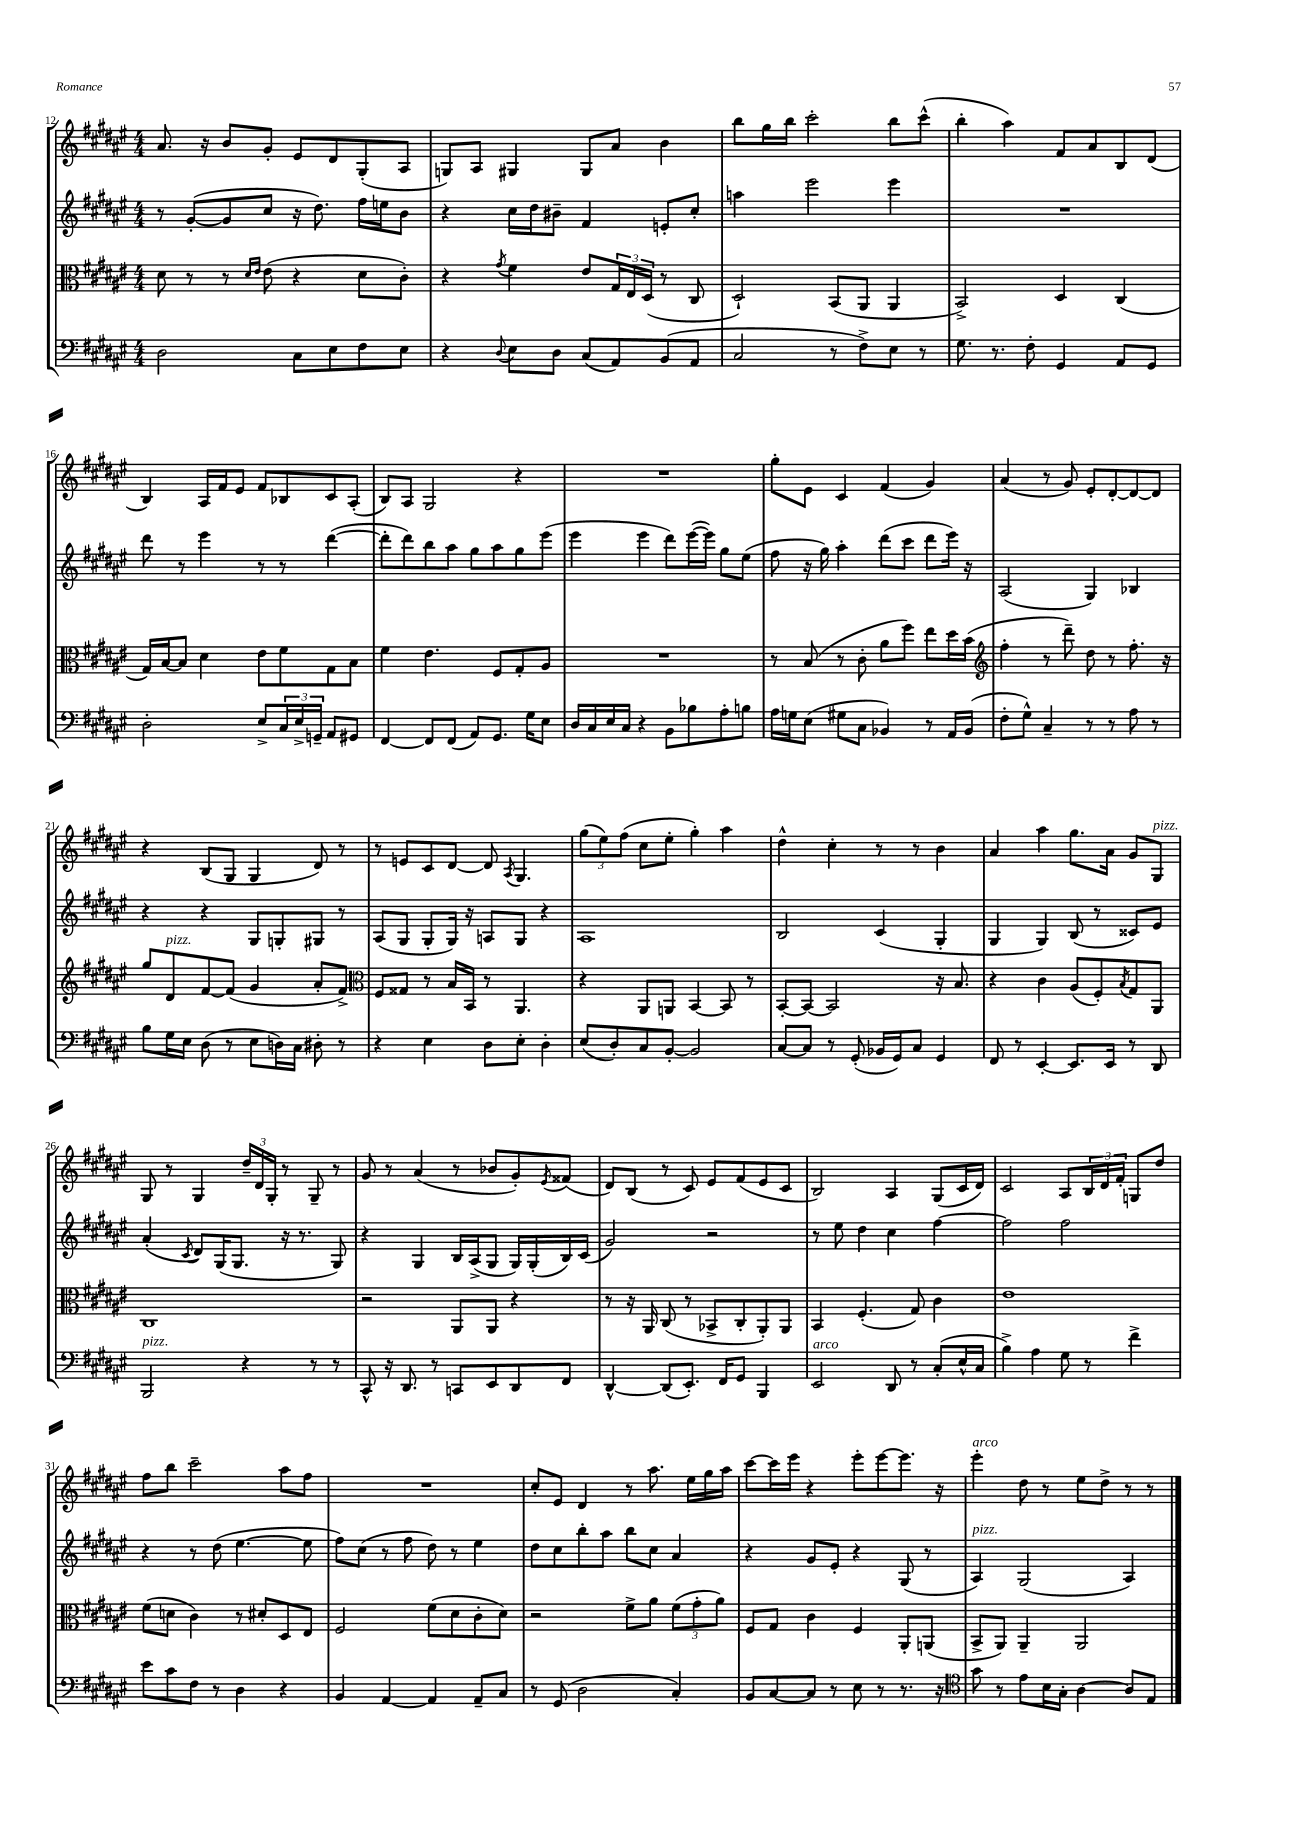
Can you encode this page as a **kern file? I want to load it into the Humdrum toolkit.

**kern	**kern	**kern	**kern
*staff4	*staff3	*staff2	*staff1
*clefF4	*clefC3	*clefG2	*clefG2
*k[f#c#g#d#a#e#]	*k[f#c#g#d#a#e#]	*k[f#c#g#d#a#e#]	*k[f#c#g#d#a#e#]
*M4/4	*M4/4	*M4/4	*M4/4
2D#	8d#	8r	8.a#
.	8r	([8g#'	.
.	.	.	16r
.	8r	8g#]	8b
.	16qqd#	.	.
.	16qqe#	.	.
.	(8e#	8cc#	8g#'
8C#	4r	16r	8e#
.	.	8.dd#)	.
8E#	.	.	8d#
8F#	8d#	16ff#	(8G#'
.	.	16ee	.
8E#	8c#')	8b	8A#
=	=	=	=
4r	4r	4r	8G)
.	.	.	8A#
8qqD#	8qg#	.	.
8E#	4f#	16cc#	4G#
.	.	16dd#	.
8D#	.	8b#~	.
(8C#	8e#	4f#	8G#
8AA#)	24G#	.	8a#
.	24E#	.	.
.	(24D#	.	.
(8BB	8r	8e'	4b
8AA#	8C#	8cc#'	.
=	=	=	=
2C#	2D#`)	4aa	8bb
.	.	.	16gg#
.	.	.	16bb
.	.	2eee#	2ccc#'
8r	(8BB	.	.
8F#^)	8AA#	.	.
8E#	4AA#	4eee#	8bb
8r	.	.	(8ccc#^^
=	=	=	=
8.G#	2BB^)	1r	4bb'
8.r	.	.	.
.	.	.	4aa#)
8F#'	.	.	.
4GG#	4D#	.	8f#
.	.	.	8a#
8AA#	(4C#	.	8B
8GG#	.	.	(8d#
=	=	=	=
2D#'	16G#)	8ddd#	4B)
.	[16B	.	.
.	8B]	8r	.
.	4d#	4eee#	16A#
.	.	.	16f#
.	.	.	8e#
8E#^	8e#	8r	8f#
24C#	8f#	8r	8B-
24E#^	.	.	.
24GG~	.	.	.
8AA#	8G#	([4ddd#	8c#
8GG#	8B	.	(8A#'
=	=	=	=
[4FF#	4f#	8ddd#']	8B)
.	.	8ddd#)	8A#
8FF#]	4.e#	8bb	2G#
(8FF#	.	8aa#	.
8AA#)	.	8gg#	.
8.GG#	8F#	8aa#	.
.	8G#'	8gg#	4r
16G#	.	.	.
8E#	8A#	(8eee#	.
=	=	=	=
16D#	1r	4eee#	1r
16C#	.	.	.
16E#	.	.	.
16C#	.	.	.
4r	.	4eee#	.
8BB	.	8ddd#)	.
8B-	.	([16eee#	.
.	.	16eee#])	.
8A#'	.	8gg#	.
8B	.	(8ee#	.
=	=	=	=
16A#	8r	8ff#	8gg#'
16G	.	.	.
(8E#	(8B	16r	8e#
.	.	16gg#)	.
8G#	8r	4aa#'	4c#
8C#	8c#'	.	.
4BB-)	8a#	(8ddd#	(4f#
.	8ff#)	8ccc#	.
8r	8ee#	8ddd#	4g#)
16AA#	16dd#	16eee#)	.
(16BB-	(16b	16r	.
=	=	=	=
*	*clefG2	*	*
8F#'	4ff#'	(2A#	(4a#
8G#^^)	.	.	.
4C#~	8r	.	8r
.	8ddd#~)	.	8g#)
8r	8dd#	4G#)	8e#'
8r	8r	.	[8d#'
8A#	8.ff#'	4B-	8d#_
8r	.	.	8d#]
.	16r	.	.
=	=	=	=
8B	8gg#	4r	4r
16G#	8d#	.	.
16E#	.	.	.
(8D#	[8f#	4r	(8B
8r	(8f#]	.	8G#
8E#	4g#	8G#	4G#
16D)	.	8G'	.
16C#	.	.	.
8D#'	8a#'	8G#	8d#)
8r	8f#^)	8r	8r
=	=	=	=
*	*clefC3	*	*
4r	8F#	(8A#	8r
.	8G##	8G#	8e
4E#	8r	8G#'	8c#
.	16B	16G#)	[8d#
.	16BB	16r	.
8D#	8r	8A	8d#]
.	.	.	8qA#
8E#'	4.AA#	8G#	4.G#
4D#'	.	4r	.
=	=	=	=
(8E#	4r	1A#	(12gg#
.	.	.	12ee#)
8D#')	.	.	.
.	.	.	(12ff#
8C#	8AA#	.	8cc#
[8BB'	8AA	.	8ee#'
2BB]	[4BB	.	4gg#')
.	8BB]	.	4aa#
.	8r	.	.
=	=	=	=
[8C#	[8BB'	2B	4dd#^^
8C#]	8BB_	.	.
8r	2BB]	.	4cc#'
(8GG#'	.	.	.
16BB-	.	(4c#	8r
16GG#)	.	.	.
8C#	.	.	8r
4GG#	16r	4G#'	4b
.	8.B	.	.
=	=	=	=
8FF#	4r	4G#	4a#
8r	.	.	.
[4EE#'	4c#	4G#)	4aa#
8.EE#]	(8A#	(8B	8.gg#
.	8F#')	8r	.
16EE#	.	.	16a#
.	8qB	.	.
8r	8G#	8c##)	8g#
8DD#	8AA#	8e#	8G#
=	=	=	=
2BBB	1C#	(4a#'	8G#
.	.	.	8r
.	.	8qc#	.
.	.	8d#)	4G#
.	.	(16G#	.
.	.	8.G#	.
4r	.	.	24dd#~
.	.	.	24d#
.	.	.	24G#'
.	.	16r	8r
.	.	8.r	.
8r	.	.	8G#~
8r	.	8G#)	8r
=	=	=	=
8CC#^^	2r	4r	8g#
16r	.	.	8r
8.DD#	.	.	.
.	.	4G#	(4a#
8r	.	.	.
8CC	8AA#	16B	8r
.	.	(16A#^	.
8EE#	8AA#	8G#	8b-
8DD#	4r	16G#)	8g#')
.	.	(16G#'	.
.	.	.	8qe#
8FF#	.	16B)	(8f##
.	.	(16c#	.
=	=	=	=
[4DD#^^	8r	2g#)	8d#)
.	16r	.	(8B
.	16AA#	.	.
(8DD#]	(8C#	.	8r
8.EE#')	8r	.	8c#)
.	8BB-^	2r	8e#
16FF#	.	.	.
8GG#	8C#'	.	(8f#
4BBB	8AA#')	.	8e#
.	8AA#	.	8c#
=	=	=	=
2EE#	4BB	8r	2B)
.	.	8ee#	.
.	(4.F#'	4dd#	.
8DD#	.	4cc#	4A#
8r	8G#)	.	.
(8C#'	4c#	[4ff#	(8G#
16E#^^	.	.	16c#
16C#	.	.	16d#)
=	=	=	=
4B^)	1e#	2ff#]	2c#
4A#	.	.	.
8G#	.	2ff#	8A#
8r	.	.	24B
.	.	.	24d#
.	.	.	24f#'
4f#^	.	.	8G
.	.	.	8dd#
=	=	=	=
8e#	(8f#	4r	8ff#
8c#	8d	.	8bb
8F#	4c#)	8r	2ccc#~
8r	.	(8dd#	.
4D#	8r	[4.ee#	.
.	8d#'	.	.
4r	8D#	.	8aa#
.	8E#	8ee#]	8ff#
=	=	=	=
4BB	2F#	8ff#)	1r
.	.	(8cc#	.
[4AA#	.	8r	.
.	.	8ff#	.
4AA#]	(8f#	8dd#)	.
.	8d#	8r	.
8AA#~	8c#'	4ee#	.
8C#	8d#)	.	.
=	=	=	=
8r	2r	8dd#	8cc#'
(8GG#	.	8cc#	8e#
2D#	.	8bb'	4d#
.	.	8aa#	.
.	8f#^	8bb	8r
.	8a#	8cc#	8.aa#
4C#')	(12f#	4a#	.
.	.	.	16ee#
.	12g#'	.	.
.	.	.	16gg#
.	12a#)	.	.
.	.	.	16aa#
=	=	=	=
8BB	8F#	4r	[8ccc#
[8C#	8G#	.	16ccc#]
.	.	.	16eee#
8C#]	4c#	8g#	4r
8r	.	8e#'	.
8E#	4F#	4r	8eee#'
8r	.	.	[8eee#
8.r	8AA#'	(8G#	8.eee#]
.	(8AA	8r	.
16r	.	.	16r
=	=	=	=
*clefC4	*	*	*
8g#	8BB^	4A#)	4eee#'
8r	8AA#)	.	.
8e#	4AA#~	(2G#	8dd#
16B	.	.	8r
16G#'	.	.	.
[4A#	2AA#	.	8ee#
.	.	.	8dd#^
8A#]	.	4A#)	8r
8E#	.	.	8r
==	==	==	==
*-	*-	*-	*-
